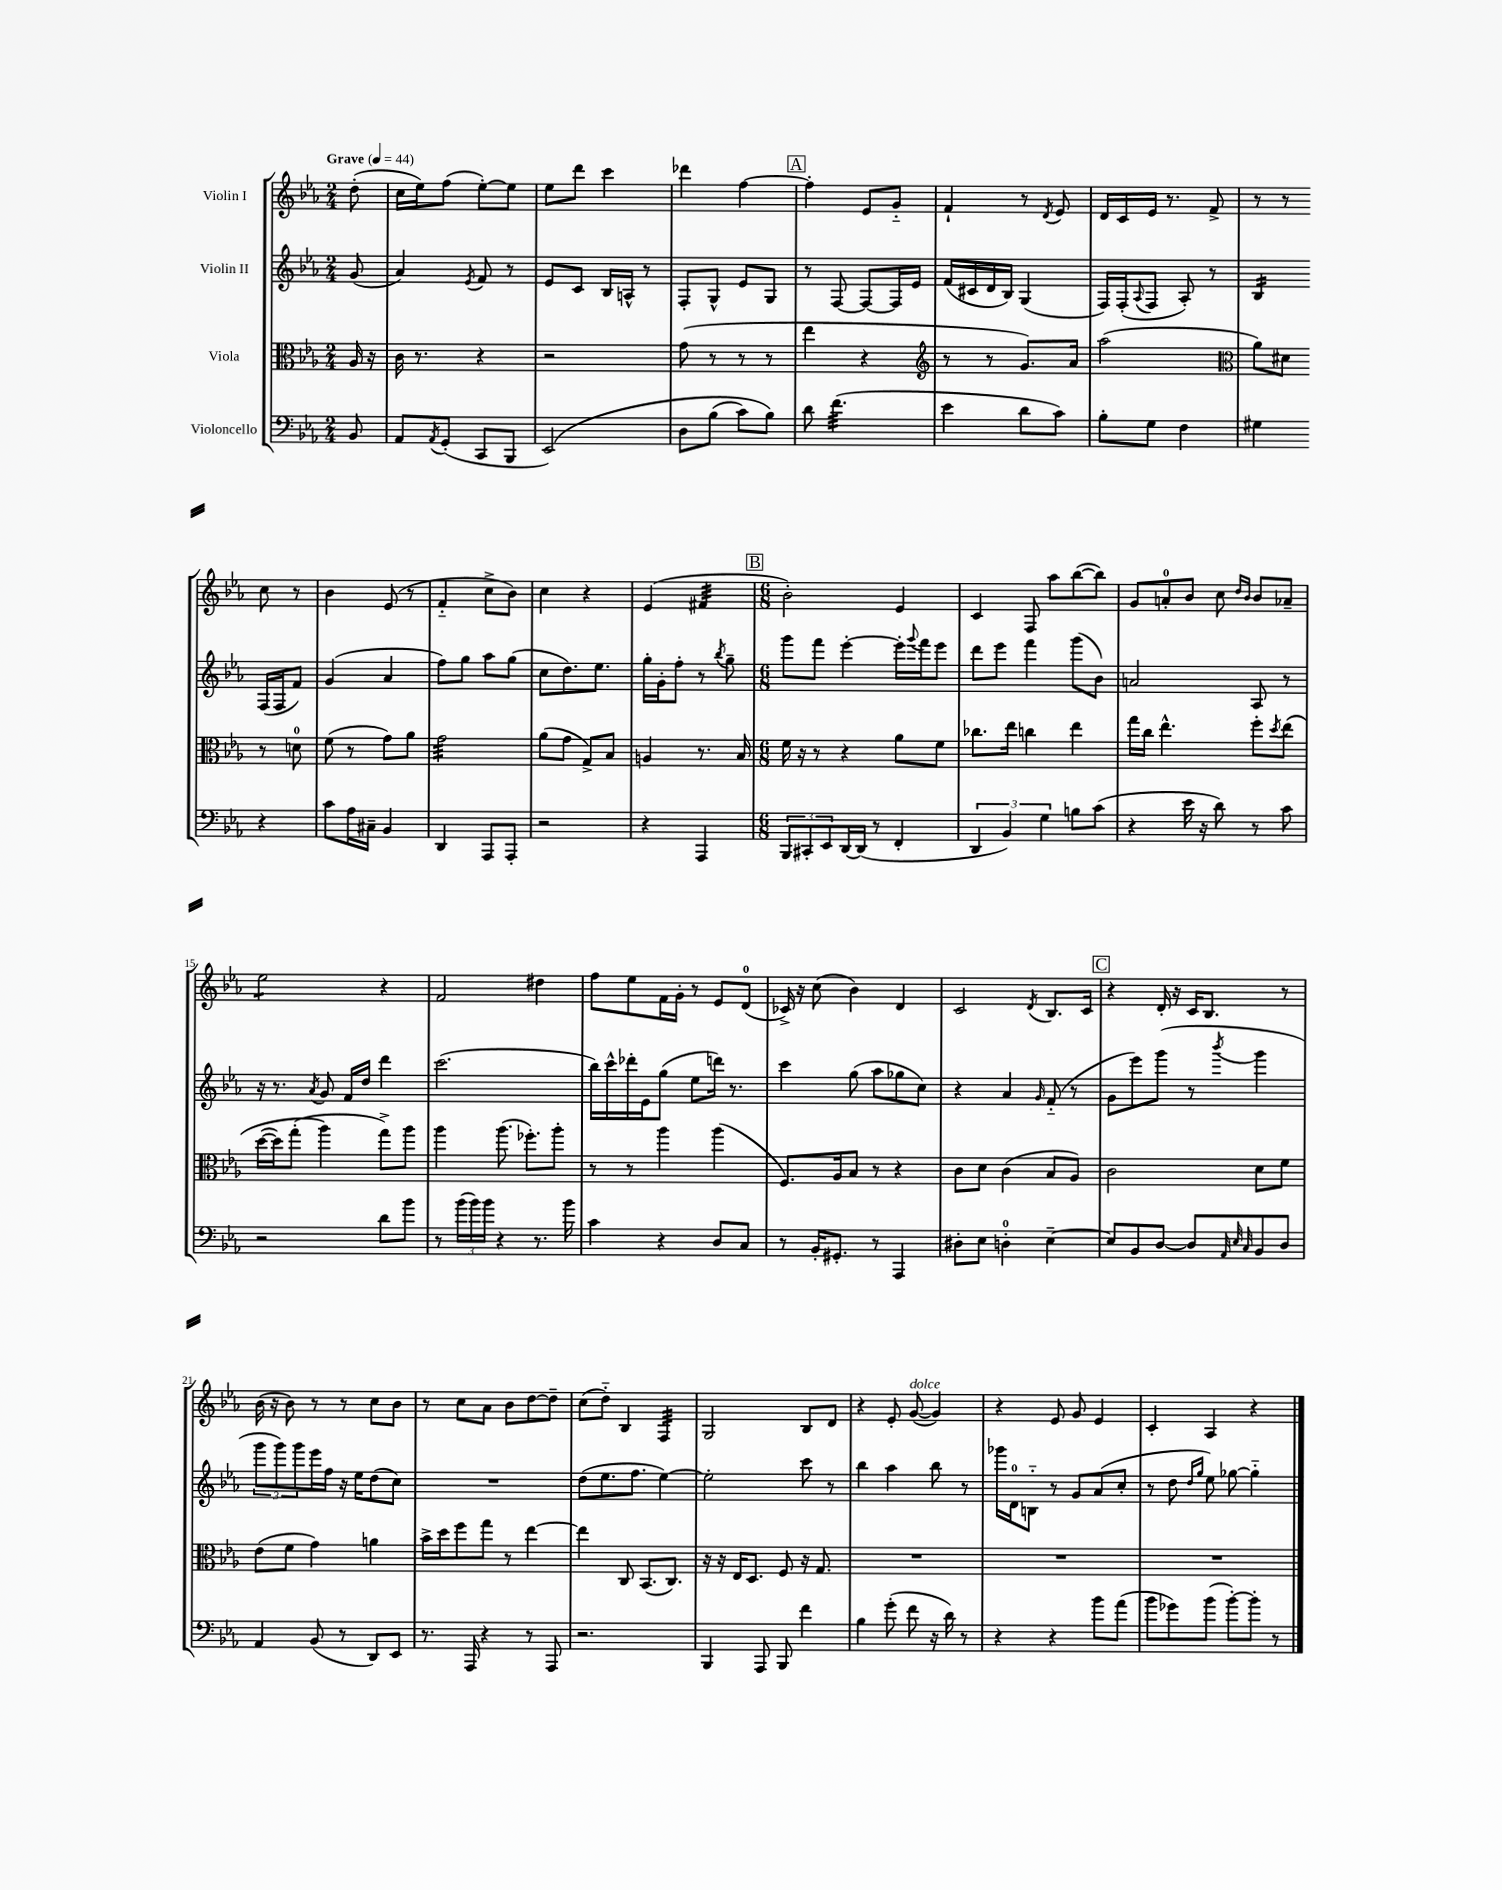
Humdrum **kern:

**kern	**kern	**kern	**kern
*staff4	*staff3	*staff2	*staff1
*clefF4	*clefC3	*clefG2	*clefG2
*k[b-e-a-]	*k[b-e-a-]	*k[b-e-a-]	*k[b-e-a-]
*M2/4	*M2/4	*M2/4	*M2/4
*MM44	*MM44	*MM44	*MM44
8BB-	16A-	(8g	(8dd'
.	16r	.	.
=	=	=	=
8AA-	16c	4a-)	16cc
.	8.r	.	16ee-)
8qAA-	.	.	.
(8GG'	.	.	(8ff
.	.	8qe-	.
8CC	4r	8f	[8ee-')
8BBB-	.	8r	8ee-]
=	=	=	=
&(2EE-)	2r	8e-	8ee-
.	.	8c	8ddd
.	.	16B-	4ccc
.	.	16A^^	.
.	.	8r	.
=	=	=	=
8D	(8g	8F'	4ddd-
(8B-	8r	8G^^	.
8c)	8r	8e-	[4ff
8B-&)	8r	8G	.
=	=	=	=
8d	4ee-	8r	4ff']
(4.f	.	[8F	.
.	4r	8F_	8e-
.	.	16F]	8g'~
.	.	16e-	.
=	=	=	=
*	*clefG2	*	*
4e-	8r	(16f	4f`
.	.	16c#	.
.	8r	16d	.
.	.	16B-)	.
8d	8.g)	(4G	8r
.	.	.	8qd
8c)	.	.	8e-
.	16a-	.	.
=	=	=	=
8B-'	(2aa-	16F)	16d
.	.	(16F'	16c
.	.	8qqA-	.
8G	.	8F	16e-
.	.	.	8.r
4F	.	8A-')	.
.	.	8r	8f^
=	=	=	=
*	*clefC3	*	*
4G#	8a-)	4B-	8r
.	8d#	.	8r
4r	8r	(16F	8cc
.	.	16F	.
.	8d	8f)	8r
=	=	=	=
8c	(8f	(4g	4b-
16A-	8r	.	.
16C#~	.	.	.
4BB-	8g)	4a-	(8e-
.	8a-	.	8r
=	=	=	=
4DD	2g	8ff)	4f'~
.	.	8gg	.
8AAA-	.	8aa-	8cc^
8AAA-'	.	(8gg	8b-)
=	=	=	=
2r	(8a-	8cc	4cc
.	8g	8.dd)	.
.	8G^)	.	4r
.	.	8.ee-	.
.	8B-	.	.
=	=	=	=
4r	4A	16gg'	(4e-
.	.	16g'	.
.	.	8ff'	.
4AAA-	8.r	8r	4f#
.	.	8qbb-	.
.	.	8gg~	.
.	16B-	.	.
=	=	=	=
*M6/8	*M6/8	*M6/8	*M6/8
12BBB-	16f	8ggg	2b-')
.	16r	.	.
12CC#'	.	.	.
.	8r	8fff	.
12EE-	.	.	.
[16DD	4r	[4eee-'	.
(16DD]	.	.	.
8r	.	.	.
4FF'	8a-	16eee-']	4e-
.	.	8qqggg	.
.	.	16fff	.
.	8f	8eee-	.
=	=	=	=
6DD	8.cc-	8ddd	4c
.	.	8eee-	.
6BB-)	.	.	.
.	16ee-	.	.
.	4cc	4fff	8F
6G	.	.	.
.	.	.	8aa-
8B	4ee-	(8ggg	([8bb-
(8c	.	8b-)	8bb-])
=	=	=	=
4r	16gg	2a	8g
.	16cc	.	.
.	4.ee-^^	.	8a'
16e-	.	.	8b-
16r	.	.	.
8d)	.	.	8cc
.	.	.	16qqdd
.	.	.	16qqb-
8r	8ff'	8A-	8b-
.	8qdd	.	.
8c	&(8ee-	8r	8a-~
=	=	=	=
2r	([16dd	16r	2ee-
.	16dd])	8.r	.
.	(8gg'	.	.
.	.	8qa-	.
.	4aa-&)	8g	.
.	.	16f	.
.	.	16dd	.
8d	8gg^)	4ddd	4r
8b-	8aa-	.	.
=	=	=	=
8r	4aa-	(2.ccc	2f
(24b-	.	.	.
24b-)	.	.	.
24b-	.	.	.
4r	(8.aa-	.	.
.	8.ff-')	.	.
8.r	.	.	4dd#
.	8aa-'	.	.
16b-	.	.	.
=	=	=	=
4c	8r	16bb-)	8ff
.	.	16ccc^^	.
.	8r	16ddd-'	8ee-
.	.	16e-	.
4r	4aa-	(8gg	16f
.	.	.	16g'
.	.	8ee-	8r
8D	(4aa-	16ddd)	8e-
.	.	8.r	.
8C	.	.	(8d
=	=	=	=
8r	8.F)	4ccc	16c-^)
.	.	.	16r
16BB-'	.	.	(8cc
8.GG#'	16A-	.	.
.	8B-	(8gg	4b-)
8r	8r	8aa-	.
4AAA-	4r	8gg-	4d
.	.	8cc)	.
=	=	=	=
8D#'	8c	4r	2c
8E-	8d	.	.
4D'	(4c	4a-	.
.	.	16qqg	8qd
[4E-~	8B-	(8f'~	8.B-
.	8A-)	8r	.
.	.	.	16c
=	=	=	=
8E-]	2c	8g	4r
8BB-	.	8eee-)	.
[8D	.	(8ggg	16d'
.	.	.	16r
8D]	.	8r	16c
.	.	.	8.B-
32qqAA-	.	.	.
32qqE-	.	.	.
32qqC	.	8qbbb-	.
8BB-	8d	4ggg	.
8D	8f	.	8r
=	=	=	=
4AA-	(8e-	12ggg	(16b-
.	.	.	16r
.	.	12ggg)	.
.	8f	.	8b-)
.	.	12ggg	.
(8BB-	4g)	16eee-	8r
.	.	16ff	.
8r	.	16r	8r
.	.	16ee-	.
8DD)	4a	(8dd	8cc
8EE-	.	8cc)	8b-
=	=	=	=
8.r	16b-^	2.r	8r
.	16dd	.	.
.	8ff	.	8cc
16AAA-	.	.	.
4r	8gg	.	8a-
.	8r	.	8b-
8r	[4ee-	.	[8dd
8AAA-	.	.	8dd~]
=	=	=	=
2.r	4ee-]	(8dd	(8cc
.	.	8.ee-	8dd'~)
.	8C	.	4B-
.	.	8.ff	.
.	(8.BB-	.	.
.	.	[4ee-)	4F
.	8.C)	.	.
=	=	=	=
4BBB-	16r	2ee-']	2G
.	16r	.	.
.	16E-	.	.
.	8.D	.	.
8AAA-	.	.	.
8BBB-	8F	.	.
4f	16r	8ccc	8B-
.	8.G	.	.
.	.	8r	8d
=	=	=	=
4B-	2.r	4bb-	4r
(8g'	.	4aa-	8e-'
8f	.	.	([8g
16r	.	8bb-	4g])
16d)	.	.	.
8r	.	8r	.
=	=	=	=
4r	2.r	16ggg-	4r
.	.	16d	.
.	.	8B'~	.
4r	.	8r	8e-
.	.	8g	8g
8b-	.	(8a-	4e-
(8a-	.	8cc'	.
=	=	=	=
8b-	2.r	8r	4c'
8g-)	.	8dd	.
.	.	16qqdd	.
.	.	16qqgg	.
(8b-	.	8ee-)	4A-
[8b-')	.	[8gg-	.
8b-']	.	4gg-'~]	4r
8r	.	.	.
==	==	==	==
*-	*-	*-	*-
